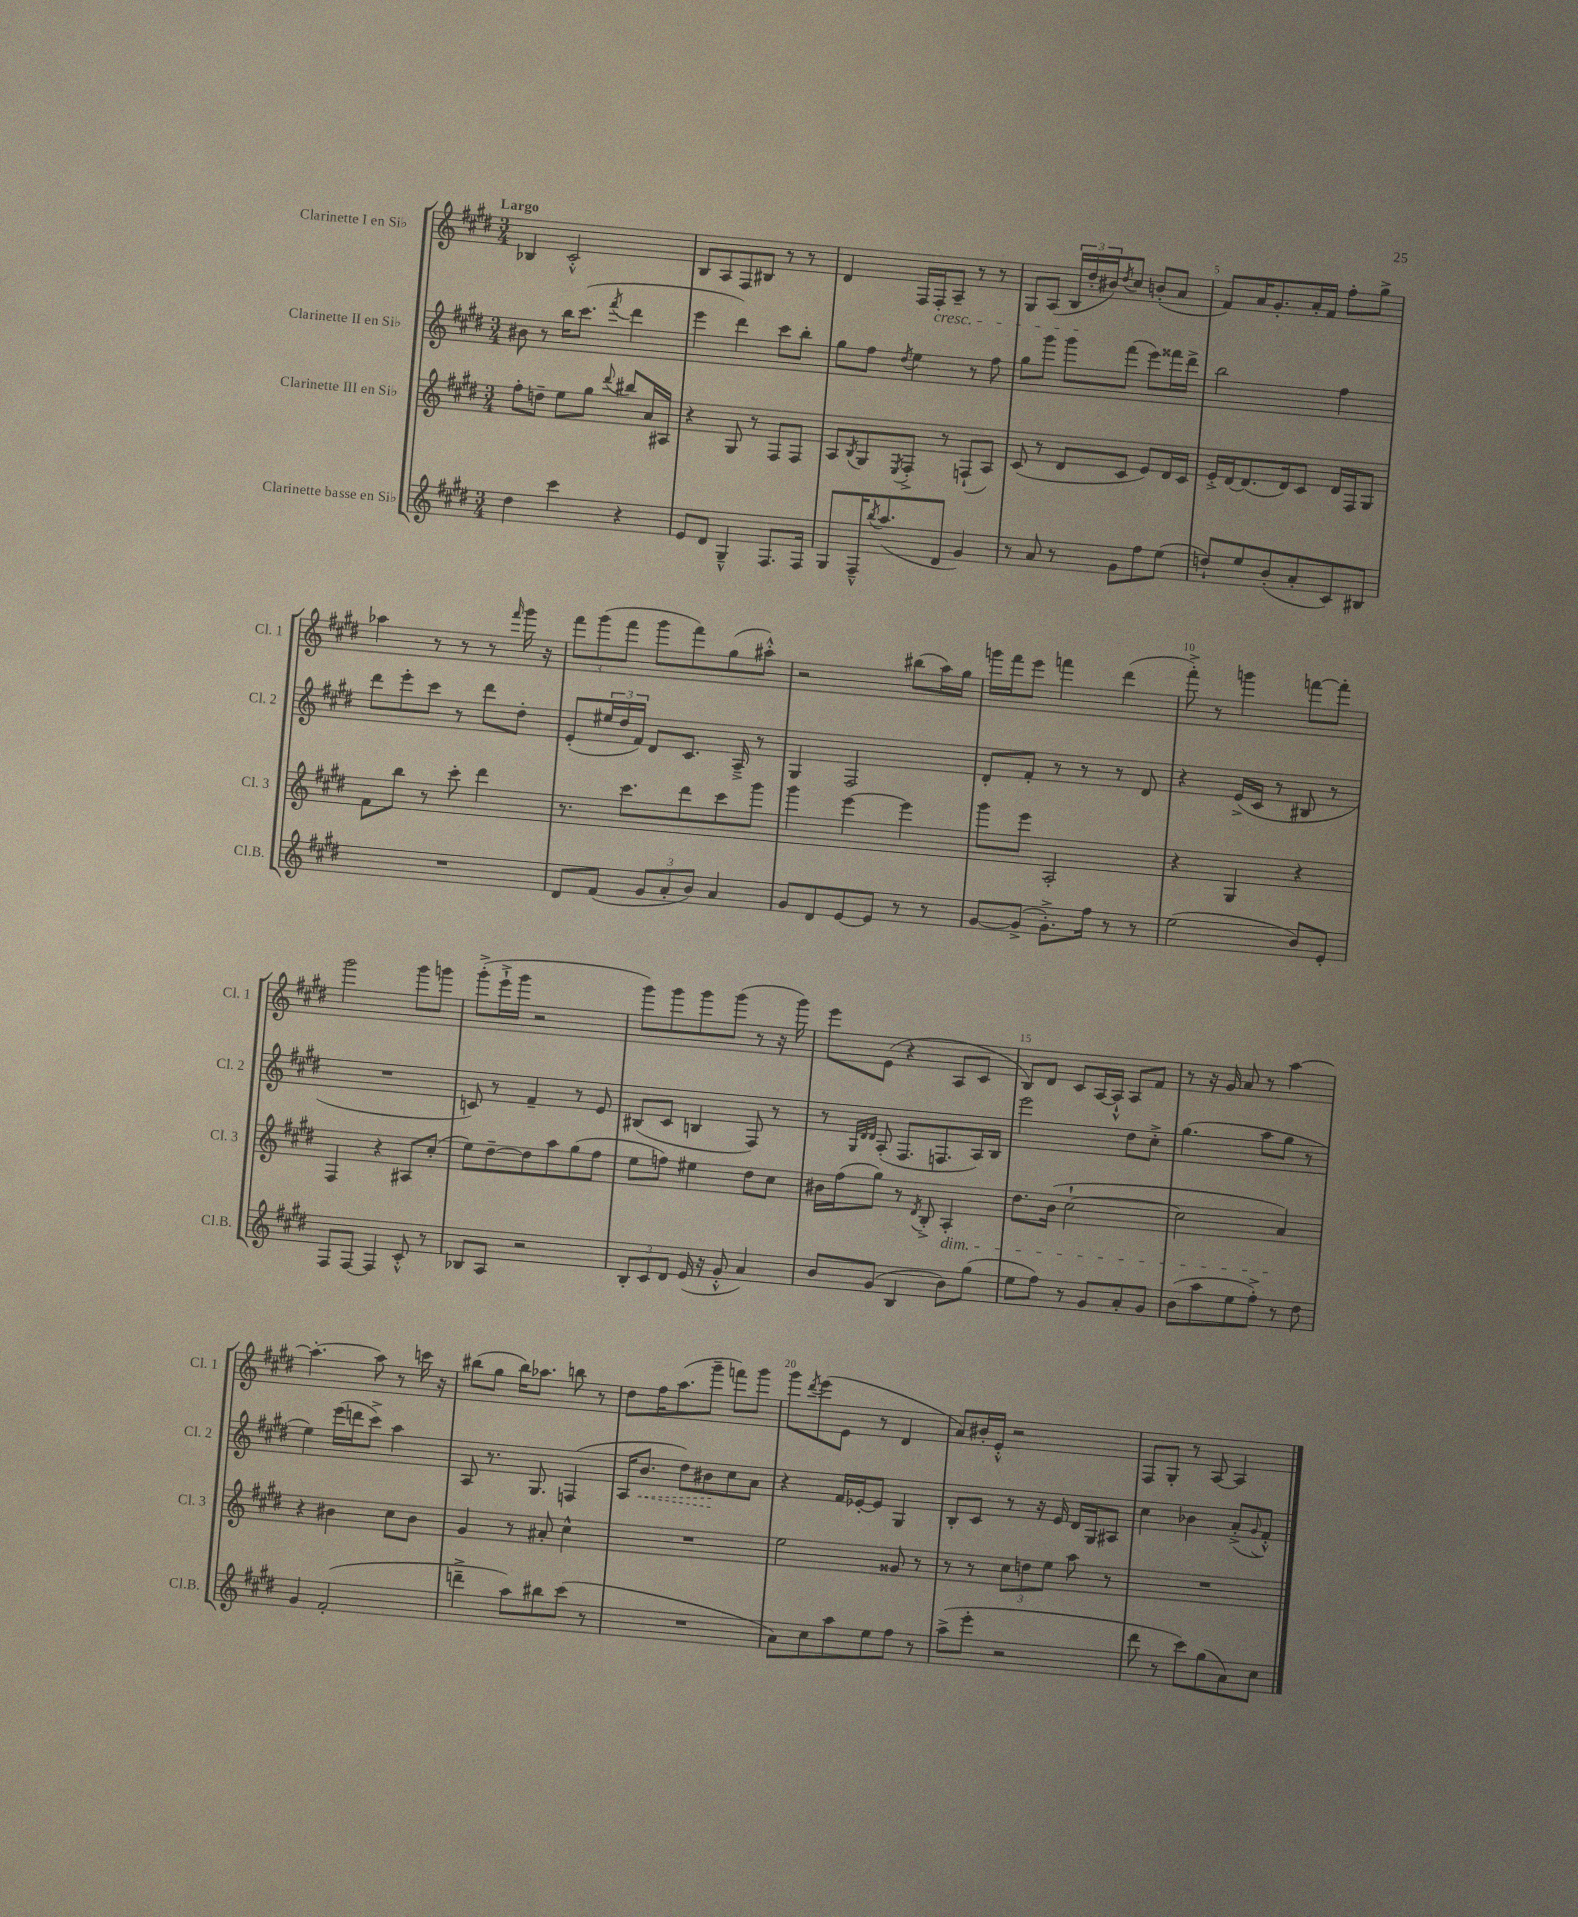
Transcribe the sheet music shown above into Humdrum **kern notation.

**kern	**kern	**kern	**dynam	**kern
*part4	*part3	*part2	*part2	*part1
*staff4	*staff3	*staff2	*staff2	*staff1
*I"Clarinette basse en Si♭	*I"Clarinette III en Si♭	*I"Clarinette II en Si♭	*	*I"Clarinette I en Si♭
*I'Cl.B.	*I'Cl. 3	*I'Cl. 2	*	*I'Cl. 1
*clefG2	*clefG2	*clefG2	*	*clefG2
*k[f#c#g#d#]	*k[f#c#g#d#]	*k[f#c#g#d#]	*	*k[f#c#g#d#]
*M3/4	*M3/4	*M3/4	*	*M3/4
=1	=1	=1	=1	=1
!	!	!	!	!LO:TX:a:B:t=Largo
4dd#\	8ff#'\L	8b#X\	.	4B-X/
.	8ddn~\J	8r	.	.
4ccc#\	8ee\L	16bb\KL	.	2c#'^^/
.	.	(8.ccc#\J	.	.
.	8gg#\J	.	.	.
.	8qqddd#/	8qfff#/	.	.
4r	8bb#X/L	4ddd#\	.	.
.	16a/L	.	.	.
.	16A#X/JJ	.	.	.
=2	=2	=2	=2	=2
8e/L	4r	4eee\	.	8B/L
8d#/J	.	.	.	8A/
4G#~^^/	8G#/	4ddd#\)	.	8F#/
.	8r	.	.	8B#X/J
8.F#/L	8F#/L	8ccc#\L	.	8r
.	8F#/J	8bb'\J	.	8r
16F#/Jk	.	.	.	.
=3	=3	=3	=3	=3
8G#/L	8A/L	8gg#\L	.	4d#/
.	8qB/	.	.	.
16F#~^^/K	8G#/	8ff#\J	.	.
8qbb/	.	.	.	.
(8.aa/	.	.	.	.
.	8qE/	8qdd#/	.	.
.	8F#'^/J	4ee\	.	16F#/LL
!	!	!	!	!LO:TX:b:i:t=cresc.
.	.	.	.	16F#'/J
8d#/J	8r	.	.	8A~/J
4g#/)	(8Fn`/L	8r	.	8r
.	8A/J)	8ff#\	.	8r
=4	=4	=4	=4	=4
8r	(8c#/	8gg#\L	.	8G#/L
8a/	8r	8ggg#\J	.	(8A/J
8r	8d#/L	8ggg#\L	.	24B/LL
.	.	.	.	24dd#'/
.	.	.	.	24b#X/J)
.	.	.	.	8qdd#/
8g#\L	8c#/J	(8fff#\J	.	8cc#/J
8ff#\	8e/L)	8eee\L)	.	(8bn'/L
(8ee\J	16d#/L	16fff##X\L	.	8a/J
.	16c#/JJ	16ddd#^\JJ	.	.
=5	=5	=5	=5	=5
8ddn`/L)	16e'^/LL	2bb\	.	8f#/L)
.	[16d#/J	.	.	.
8ee/	(8.d#/]	.	.	16a/K
.	.	.	.	8.g#'/
(8b'/	.	.	.	.
.	16d#/k)	.	.	.
8a'/	8c#/J	.	.	16a'/L
.	.	.	.	16f#/JJ
8c#/)	16d#/LL	4ff#\	.	8ff#'\L
.	16F#/J	.	.	.
8B#X/J	8G#/J	.	.	8gg#^\J
!!LO:LB:g=z
=6	=6	=6	=6	=6
2.r	8f#\L	8ddd#\L	.	4aa-X\
.	8bb\J	8eee'\	.	.
.	8r	8ccc#\J	.	8r
.	8ccc#'\	8r	.	8r
.	4ddd#\	8ddd#\L	.	8r
.	.	.	.	16qqfff#/
.	.	8dd#'\J	.	16ggg#\
.	.	.	.	16r
=7	=7	=7	=7	=7
8d#/L	8.r	(8e'/L	.	12fff#\L
.	.	.	.	(12ggg#\
(8f#/J	.	24ee#X/L	.	.
.	.	24dd#/	.	12fff#\J
.	8.ccc#\L	.	.	.
.	.	24f#/JJ)	.	.
12g#/L	.	8d#/L	.	8ggg#\L
12a'/	.	.	.	.
.	8ddd#\	8.c#/J	.	8fff#\)
12b/J)	.	.	.	.
4a/	8ccc#\	.	.	(8gg#\
.	.	16A~^/	.	.
.	8ggg#\J	8r	.	8aa#X'^^\J)
=8	=8	=8	=8	=8
8g#/L	4ggg#\	4G#/	.	2r
8d#/	.	.	.	.
[8e/	[4eee\	2F#/	.	.
8e/J]	.	.	.	.
8r	4eee\]	.	.	(8bb#X\L
8r	.	.	.	16aa\L)
.	.	.	.	16gg#\JJ
=9	=9	=9	=9	=9
[8g#/L	8ggg#\L	8d#'/L	.	16gggn\LL
.	.	.	.	16fff#\J
(8g#^/J]	8eee\J	8f#'/J	.	8eee\J
8.g#'^\L)	2A'/	8r	.	4fffn\
.	.	8r	.	.
16ff#\Jk	.	.	.	.
8r	.	8r	.	(4ddd#\
8r	.	8d#/	.	.
=10	=10	=10	=10	=10
(2ee\	4r	4r	.	8fff#'^\)
.	.	.	.	8r
.	4G#/	(16e^/LL	.	4gggn\
.	.	16c#/JJ	.	.
.	.	8r	.	.
8b/L)	4r	8B#X/	.	[8fffn\L
8e'/J	.	8r	.	8fff'\J]
!!LO:LB:g=z
=11	=11	=11	=11	=11
8F#/L	4F#/	2.r	.	2ggg#\
[8F#/J	.	.	.	.
4F#/]	4r	.	.	.
8c#'^^/	8A#X/L	.	.	8ggg#\L
8r	(8cc#'/J	.	.	8gggn\J
=12	=12	=12	=12	=12
8B-X/L	8ee\L)	8cn/)	.	(8ggg#'^\L
8A/J	[8dd#~\	8r	.	16eee`^\L
.	.	.	.	16ggg#\JJ
2r	8dd#\]	4f#~/	.	2r
.	8aa\	.	.	.
.	(8gg#\	8r	.	.
.	8ff#\J	8e/	.	.
=13	=13	=13	=13	=13
12B'/L	8ee\L	(8B#X/L	.	8ggg#\L)
12c#/	.	.	.	.
.	8ffn\J)	8c#/J	.	8ggg#\
12d#/J	.	.	.	.
(16e/	4ee#X\	4Bn/	.	8ggg#\
16r	.	.	.	.
8g#'^^/	.	.	.	(8ggg#\J
4a/)	8dd#\L	8F#/)	.	8r
.	8cc#\J	8r	.	16r
.	.	.	.	16ggg#\)
=14	=14	=14	=14	=14
8b/L	16b#X\LL	8r	.	8eee\L
.	(16ff#\J	.	.	.
.	.	32qqG#/LLL	.	.
.	.	32qqd#/	.	.
.	.	32qqd#/JJJ	.	.
(8g#/J	8gg#\J)	(8A'/	.	(8e\J
4B/	8r	8.F#/L	.	4r
.	8qd#/	.	.	.
.	8B'^/	.	.	.
.	.	8.Fn/	.	.
!	!LO:TX:b:i:t=dim.	!	!	!
8b\L)	4A'/	.	.	8A/L
(8gg#\J	.	16A/L)	.	8c#/J
.	.	16B/JJ	.	.
=15	=15	=15	=15	=15
8ee\L	8.dd#\L	2eee\	.	8B/L)
8ff#\J)	.	.	.	8d#/J
.	(16b\Jk	.	.	.
8r	[2cc#`\	.	.	8c#/L
8g#/L	.	.	.	[16A/L
.	.	.	.	16A`^^/JJ]
8a'/	.	8dd#\L	.	8A/L
8g#/J	.	8cc#'^\J	.	8f#/J
=16	=16	=16	=16	=16
(8b\L	2cc#\]	(4.gg#\	.	8r
8aa\	.	.	.	16r
.	.	.	.	16g#/
8ee\	.	.	.	8a/
8ff#'^\J)	.	8aa\L	.	8r
8r	4a/)	8gg#\J	.	[4aa\
8dd#\	.	8r	.	.
!!LO:LB:g=z
=17	=17	=17	=17	=17
4g#/	4r	4ee\)	.	4.aa'\_
(2f#'/	4b#X\	(16eee\LL	.	.
.	.	16dddn\J	.	.
.	.	8ccc#^\J)	.	8aa\]
.	8cc#\L	4aa\	.	8r
.	8b#\J	.	.	16cccn\
.	.	.	.	16r
=18	=18	=18	=18	=18
4dddn~^\	4g#/	8A/	.	(8bb#X\L
.	.	8.r	.	8gg#\J
8aa\L)	8r	.	.	16bb#\KL)
.	.	8.G#/	.	8.aa-X\J
8bb#X\	8a#X'/	.	.	.
(8ccc#\J	4cc#^^\	(4Fn/	.	8bbn\
8r	.	.	.	8r
=19	=19	=19	=19	=19
2.r	2.r	16A/KL	.	8dd#\L
!	!	!	!LO:HP:b	!
.	.	8.b/J	<	.
.	.	.	.	16ff#\K
.	.	.	.	(8.aa\
.	.	8dd#\L)	.	.
.	.	8b#X\	.	8ggg#~\J
.	.	8cc#\	[	8fffn\L)
.	.	8a\J	.	8ggg#\J
=20	=20	=20	=20	=20
8a\L)	2ee\	4r	.	8ggg#\L
.	.	.	.	8qddd#/
8cc#\	.	.	.	(8eee\
8aa\	.	16f#/LL	.	8e\J
.	.	[16e-X'/J	.	.
8ee\	.	8e-/J]	.	8r
8ff#\J	8g##X/	4G#/	.	4d#/
8r	8r	.	.	.
=21	=21	=21	=21	=21
(8aa^\L	8r	8B'/L	.	8a/L)
8eee'\J	8r	8c#/J	.	16b#X'/L
.	.	.	.	16e'^^/JJ
2r	12cc#\L	8r	.	2r
.	12ddn\	.	.	.
.	.	16r	.	.
.	12ee\J	.	.	.
.	.	16e/	.	.
.	8aa\	16d#/LL	.	.
.	.	16G#/J	.	.
.	8r	8A#X/J	.	.
=22	=22	=22	=22	=22
8ddd#\	2.r	4cc#\	.	8F#/L
8r	.	.	.	8G#'/J
8ccc#\L)	.	4b-X\	.	8r
(8gg#\	.	.	.	[8A/
8a\)	.	(8a'^/L	.	4A/]
.	.	8qqg#/	.	.
8cc#\J	.	8f#'^^/J)	.	.
==	==	==	==	==
*-	*-	*-	*-	*-
